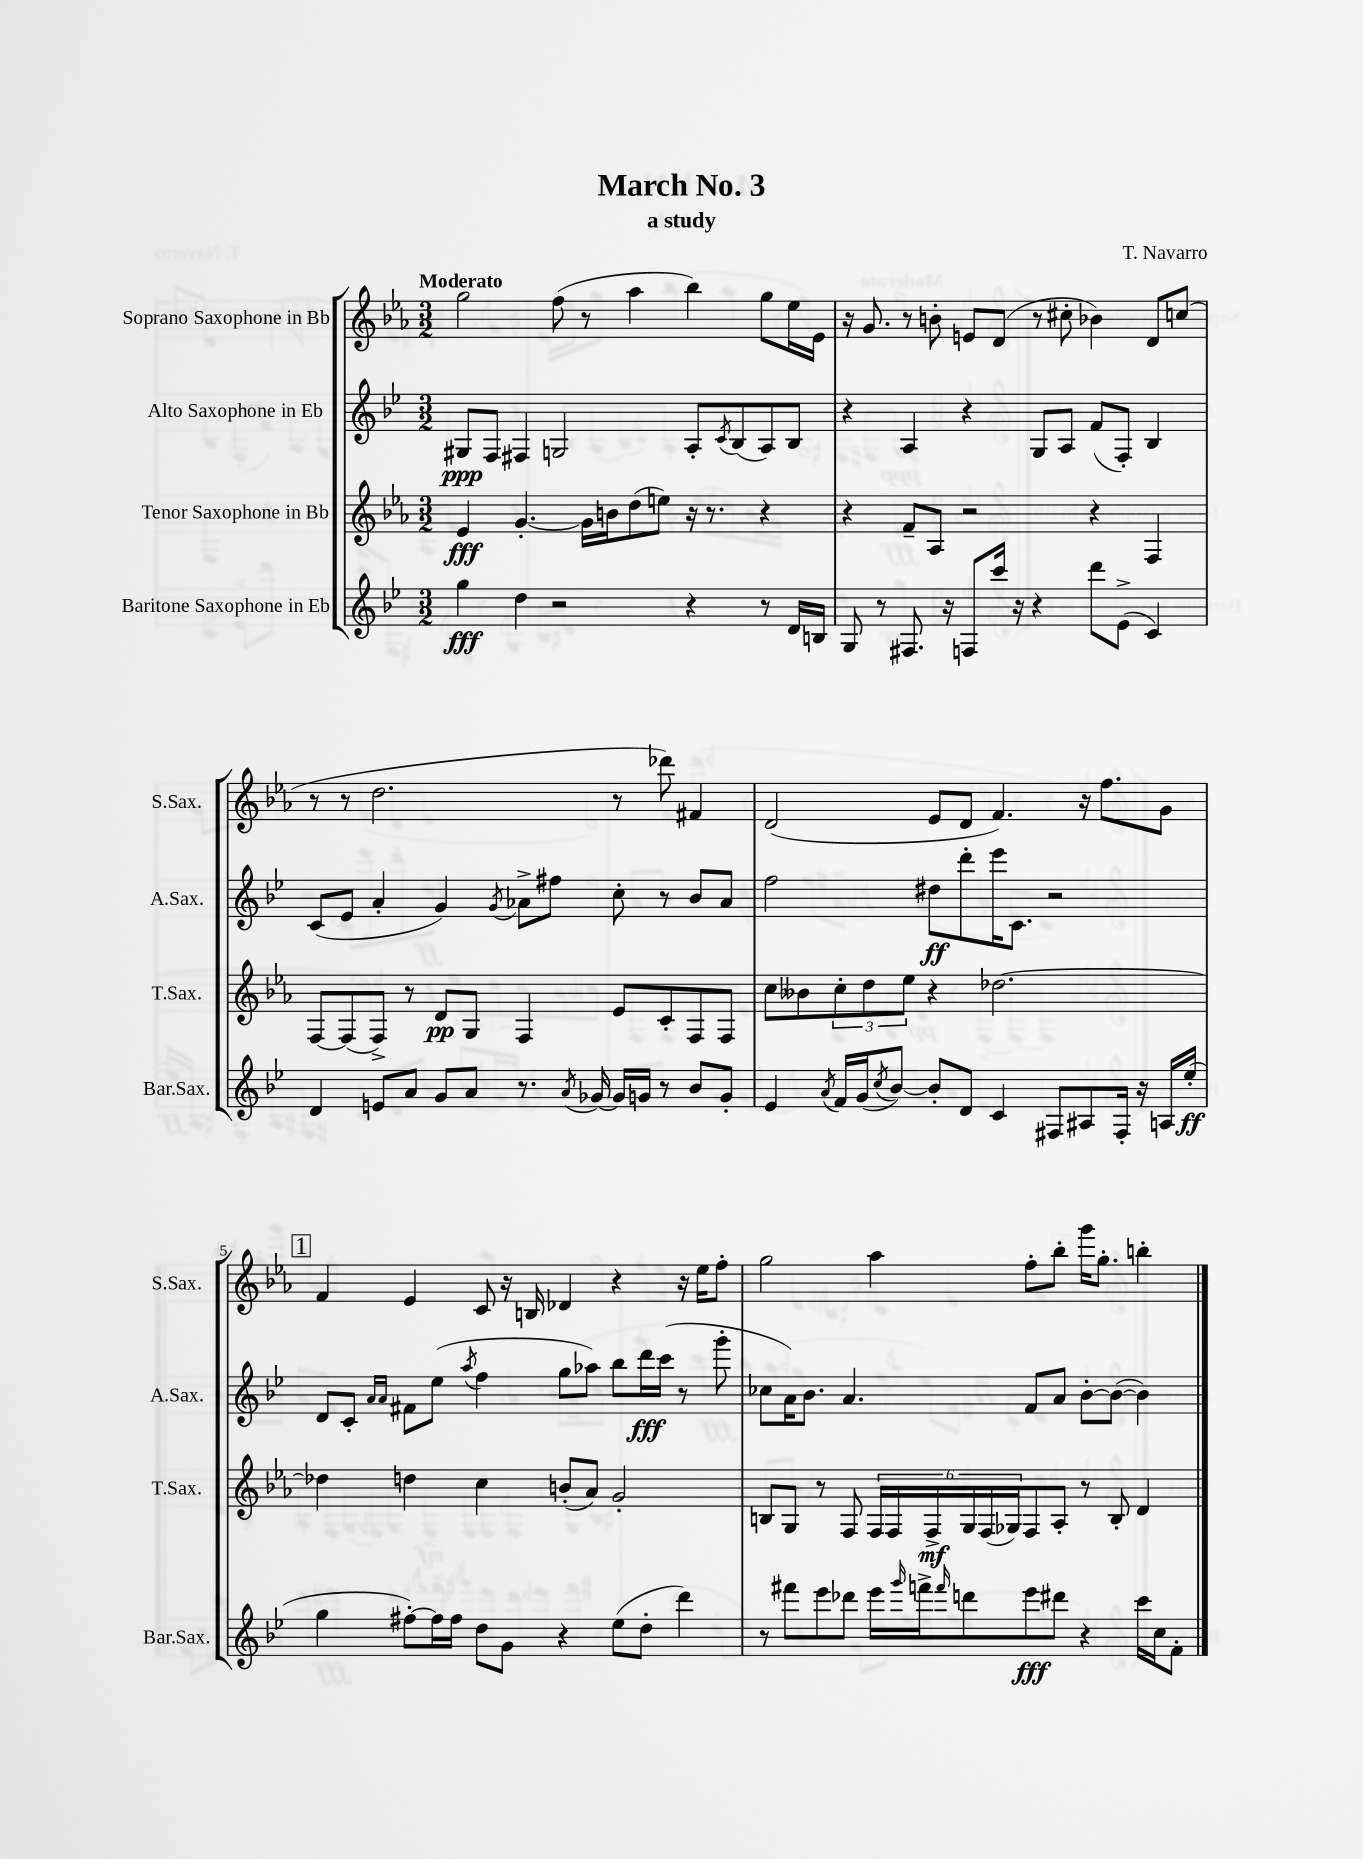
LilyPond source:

\header { title = "March No. 3" composer = "T. Navarro" subtitle = "a study" }
<<
\new StaffGroup <<
\new Staff = "s0" \with { instrumentName = "Soprano Saxophone in Bb" shortInstrumentName = "S.Sax." } {
    \clef treble \key ees \major \numericTimeSignature \time 3/2 \tempo "Moderato"
    g''2 f''8( r8 aes''4 bes''4) g''8 ees''16 ees'16 |
    r16 g'8. r8 b'8-. e'8 d'8( r8 cis''8-. bes'4) d'8 c''8( |
    r8 r8 d''2. r8 des'''8) fis'4 |
    d'2( ees'8 d'8 f'4.) r16 f''8. g'8 |
    \mark \markup { \box "1" } f'4 ees'4 c'8 r16 b16 des'4 r4 r16 ees''16 f''8-. |
    g''2 aes''4 f''8-. bes''8-. g'''16 g''8.-. b''4-. \bar "|." |
}
\new Staff = "s1" \with { instrumentName = "Alto Saxophone in Eb" shortInstrumentName = "A.Sax." } {
    \clef treble \key bes \major \numericTimeSignature \time 3/2
    gis8\ppp f8 fis4 g2 a8-. \acciaccatura { c'8 } bes8( a8) bes8 |
    r4 a4 r4 g8 a8 f'8( f8-.) bes4 |
    c'8( ees'8 a'4-. g'4) \acciaccatura { g'8 } aes'8-> fis''8 c''8-. r8 bes'8 aes'8 |
    f''2 dis''8\ff d'''8-. ees'''16 c'8. r2 |
    \mark \markup { \box "1" } d'8 c'8-. \grace { a'16 a'16 } fis'8 ees''8( \acciaccatura { a''8 } f''4 g''8 aes''8) bes''8 d'''16\fff c'''16( r8 g'''8-. |
    ces''8 a'16) bes'8. a'4. f'8 a'8 bes'8~-. bes'8~( bes'4) \bar "|." |
}
\new Staff = "s2" \with { instrumentName = "Tenor Saxophone in Bb" shortInstrumentName = "T.Sax." } {
    \clef treble \key ees \major \numericTimeSignature \time 3/2
    ees'4\fff g'4.~-. g'16 b'16 d''8( e''8) r16 r8. r4 |
    r4 f'8-- aes8 r2 r4 f4 |
    f8~ f8( f8->) r8 d'8\pp g8 f4 ees'8 c'8-. f8 f8 |
    c''8 beses'8 \tuplet 3/2 { c''8-. d''8 ees''8 } r4 des''2.~ |
    \mark \markup { \box "1" } des''4 d''4 c''4 b'8-.( aes'8) g'2-. |
    b8 g8 r8 f8 \tuplet 6/4 { f16 f16 f16->\mf g16 f16( ges16) } f8 aes8-. r8 b8-. d'4 \bar "|." |
}
\new Staff = "s3" \with { instrumentName = "Baritone Saxophone in Eb" shortInstrumentName = "Bar.Sax." } {
    \clef treble \key bes \major \numericTimeSignature \time 3/2
    g''4\fff d''4 r2 r4 r8 d'16 b16 |
    g8 r8 fis8. r16 f8 c'''16 r16 r4 d'''8 ees'8->( c'4) |
    d'4 e'8 a'8 g'8 a'8 r8. \acciaccatura { a'8 } ges'16~ ges'16 g'16 r8 bes'8 g'8-. |
    ees'4 \acciaccatura { a'8 } f'16 g'16( \acciaccatura { c''8 } bes'8~) bes'8-. d'8 c'4 fis8 ais8 fis16-. r16 a16 ees''16-.\ff( |
    \mark \markup { \box "1" } g''4 fis''8~-.) fis''16 fis''16 d''8 g'8 r4 ees''8( d''8-. d'''4) |
    r8 fis'''8 ees'''8 des'''8 ees'''16 \grace { g'''16 } f'''16-> \grace { f'''16 } d'''8 ees'''8\fff dis'''8 r4 c'''16 c''16 f'8-. \bar "|." |
}
>>
>>
\layout { \context { \Score \override BarNumber.break-visibility = ##(#f #t #t) barNumberVisibility = #(every-nth-bar-number-visible 5) } }
